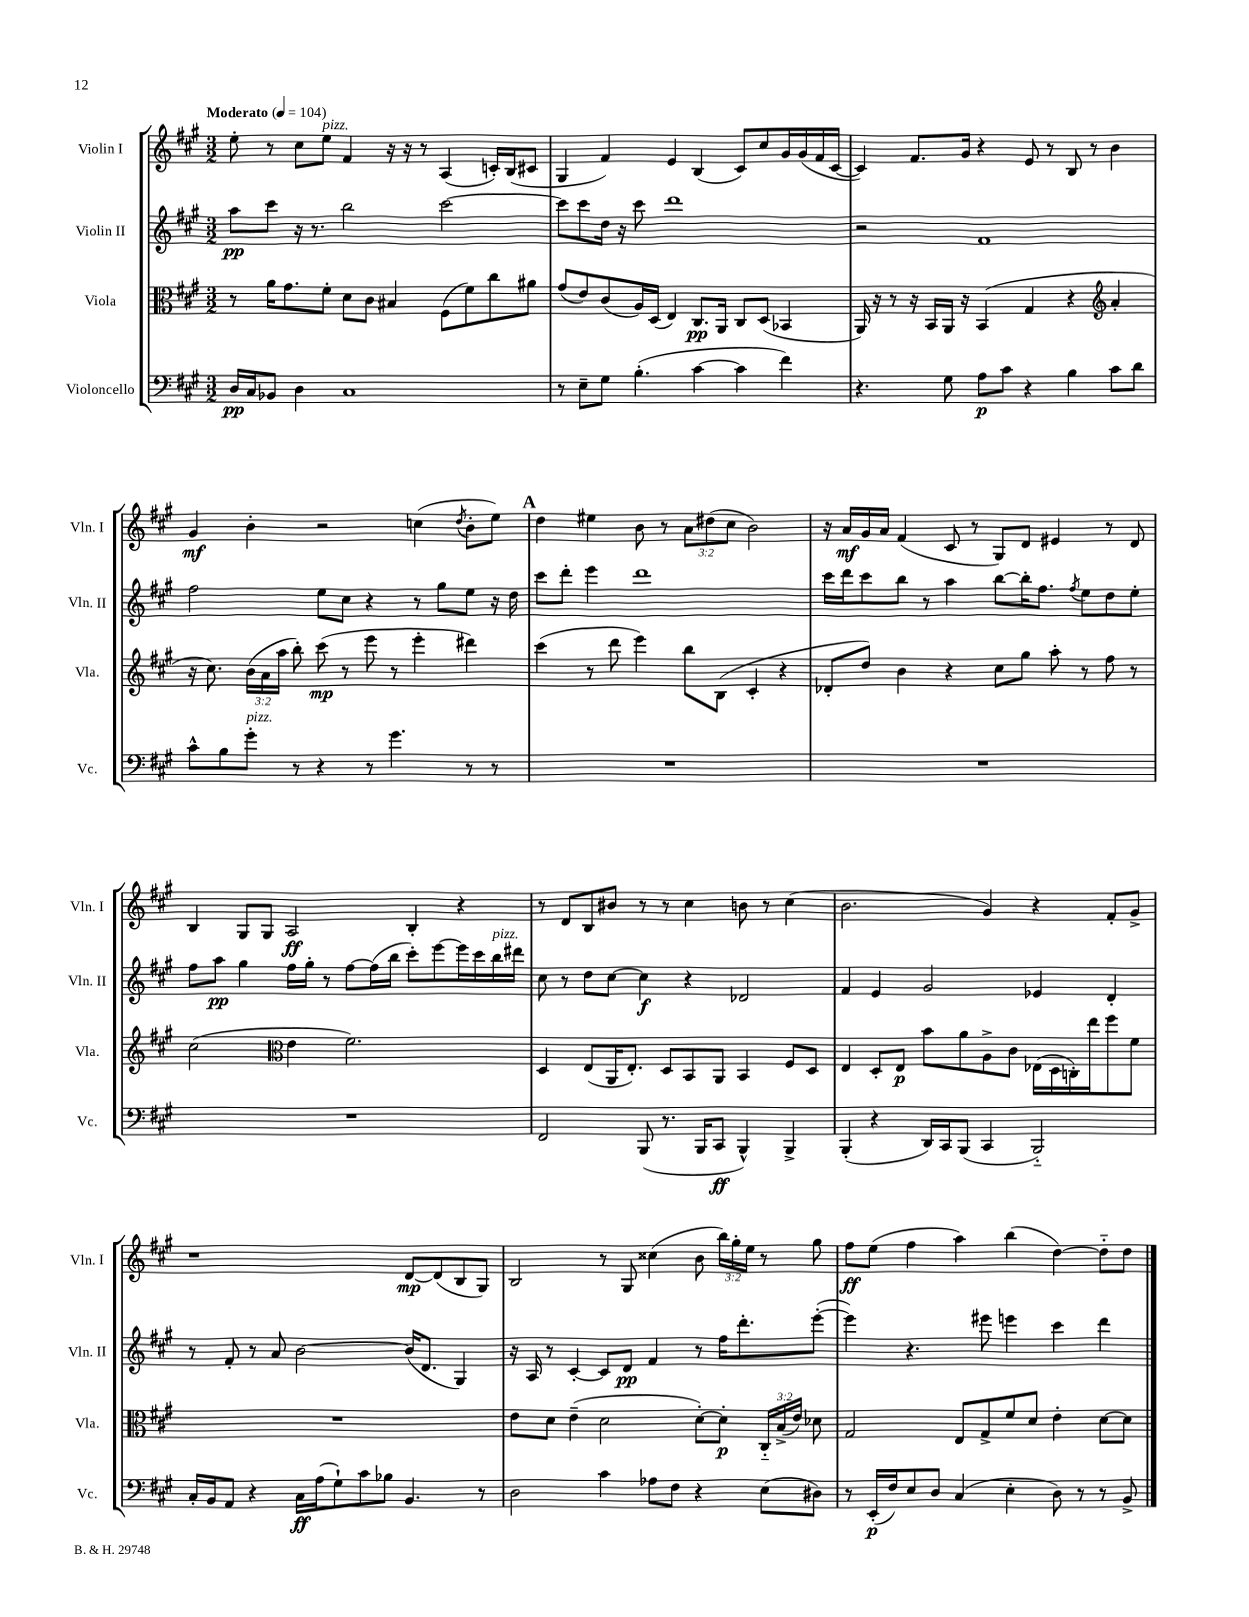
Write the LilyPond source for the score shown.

<<
\new StaffGroup <<
\new Staff = "s0" \with { instrumentName = "Violin I" shortInstrumentName = "Vln. I" } {
    \clef treble \key a \major \numericTimeSignature \time 3/2 \override Staff.TupletNumber.text = #tuplet-number::calc-fraction-text \tempo "Moderato" 4 = 104
    \autoBeamOff e''8-. r8 cis''8[ e''8]^\markup { \italic "pizz." } fis'4 r16 r16 r8 a4( c'16[-.) b16( cis'8] |
    gis4 fis'4) e'4 b4( cis'8[) cis''8 gis'16 gis'16( fis'16 cis'16]~ |
    cis'4) fis'8.[ gis'16] r4 e'8 r8 b8 r8 b'4 |
    gis'4\mf b'4-. r2 c''4( \acciaccatura { d''8 } b'8[-. e''8]) |
    \mark \markup { \bold "A" } d''4 eis''4 b'8 r8 \tuplet 3/2 { a'8[ dis''8( cis''8] } b'2) |
    r16 a'16[\mf gis'16 a'16] fis'4( cis'8 r8 gis8[) d'8] eis'4 r8 d'8 |
    b4 gis8[ gis8] a2\ff b4-. r4 |
    r8 d'8[ b8 bis'8] r8 r8 cis''4 b'8 r8 cis''4( |
    b'2. gis'4) r4 fis'8[-. gis'8]-> |
    r1 d'8[~\mp d'8( b8 gis8]) |
    b2 r8 gis8 cisis''4( b'8 \tuplet 3/2 { b''16[) gis''16-. e''16] } r8 gis''8 |
    fis''8[\ff e''8]( fis''4 a''4) b''4( d''4~) d''8[-_ d''8] \bar "|." |
}
\new Staff = "s1" \with { instrumentName = "Violin II" shortInstrumentName = "Vln. II" } {
    \clef treble \key a \major \numericTimeSignature \time 3/2
    \autoBeamOff a''8[\pp cis'''8] r16 r8. b''2 cis'''2~ |
    cis'''8[ cis'''8 d''16] r16 cis'''8 d'''1 |
    r2 fis'1 |
    fis''2 e''8[ cis''8] r4 r8 gis''8[ e''8] r16 d''16 |
    \mark \markup { \bold "A" } cis'''8[ d'''8]-. e'''4 d'''1 |
    cis'''16[ d'''16 cis'''8 b''8] r8 a''4 b''8[~ b''16-. fis''8.] \acciaccatura { fis''8 } e''8[ d''8 e''8]-. |
    fis''8[ a''8]\pp gis''4 fis''16[ gis''16]-. r8 fis''8[~ fis''16( b''16] cis'''8[-.) e'''8~ e'''16 cis'''16 b''16^\markup { \italic "pizz." } dis'''16] |
    cis''8 r8 d''8[ cis''8]~ cis''4\f r4 des'2 |
    fis'4 e'4 gis'2 ees'4 d'4-. |
    r8 fis'8-. r8 a'8 b'2~ b'16[( d'8.] gis4) |
    r16 a16 r8 cis'4~-. cis'8[ d'8]\pp fis'4 r8 fis''16[ d'''8.-. e'''8]~-.( |
    e'''4) r4. eis'''8 e'''4 cis'''4 d'''4 \bar "|." |
}
\new Staff = "s2" \with { instrumentName = "Viola" shortInstrumentName = "Vla." } {
    \clef alto \key a \major \numericTimeSignature \time 3/2 \override Staff.TupletNumber.text = #tuplet-number::calc-fraction-text
    \autoBeamOff r8 a'16[ gis'8. fis'8]-. d'8[ cis'8] bis4 fis8[( fis'8) cis''8 ais'8] |
    gis'8[( e'8) cis'8( a16) d16]( e4) cis8.[\pp a,16] cis8[ d8]( bes,4 |
    a,16) r16 r8 r16 b,16[ a,16] r16 b,4( gis4 r4 \clef treble a'4-. |
    r16 cis''8.) \tuplet 3/2 { b'16[( a'16 a''16] } b''8-.) cis'''8\mp( r8 e'''8 r8 e'''4-. dis'''4) |
    \mark \markup { \bold "A" } cis'''4( r8 d'''8 e'''4) b''8[ b8]( cis'4-. r4 |
    des'8[-. d''8]) b'4 r4 cis''8[ gis''8] a''8-. r8 fis''8 r8 |
    cis''2( \clef alto e'4 fis'2.) |
    d4 e8[( a,16 e8.]-.) d8[ b,8 a,8] b,4 fis8[ d8] |
    e4 d8[-. e8]\p b'8[ a'8 a8-> cis'8] ees16[( d16 c16-.) e''16 fis''8 fis'8] |
    R1. |
    e'8[ d'8] e'4--( d'2 d'8[~-.) d'8]-.\p \tuplet 3/2 { cis16[-_ b16->( e'16]) } des'8 |
    gis2 e8[ gis8-> fis'8 d'8] e'4-. d'8[~ d'8] \bar "|." |
}
\new Staff = "s3" \with { instrumentName = "Violoncello" shortInstrumentName = "Vc." } {
    \clef bass \key a \major \numericTimeSignature \time 3/2
    \autoBeamOff d16[\pp cis16 bes,8] d4 cis1 |
    r8 e8[-- gis8] b4.-.( cis'4~ cis'4 fis'4) |
    r4. gis8 a8[\p cis'8] r4 b4 cis'8[ d'8] |
    cis'8[-^ b8 gis'8]-.^\markup { \italic "pizz." } r8 r4 r8 gis'4. r8 r8 |
    \mark \markup { \bold "A" } R1. |
    R1. |
    R1. |
    fis,2 b,,8( r8. b,,16[ cis,8]\ff b,,4-^) b,,4-> |
    b,,4-.( r4 d,16[) cis,16 b,,8]( cis,4 b,,2-_) |
    cis16[-. b,16 a,8] r4 cis16[\ff a16( gis8-!) cis'8 bes8] b,4. r8 |
    d2 cis'4 aes8[ fis8] r4 e8[( dis8]) |
    r8 e,16[-.\p( fis16) e8 d8] cis4( e4-. d8) r8 r8 b,8-> \bar "|." |
}
>>
>>
\layout { \context { \Score \remove "Bar_number_engraver" } }
